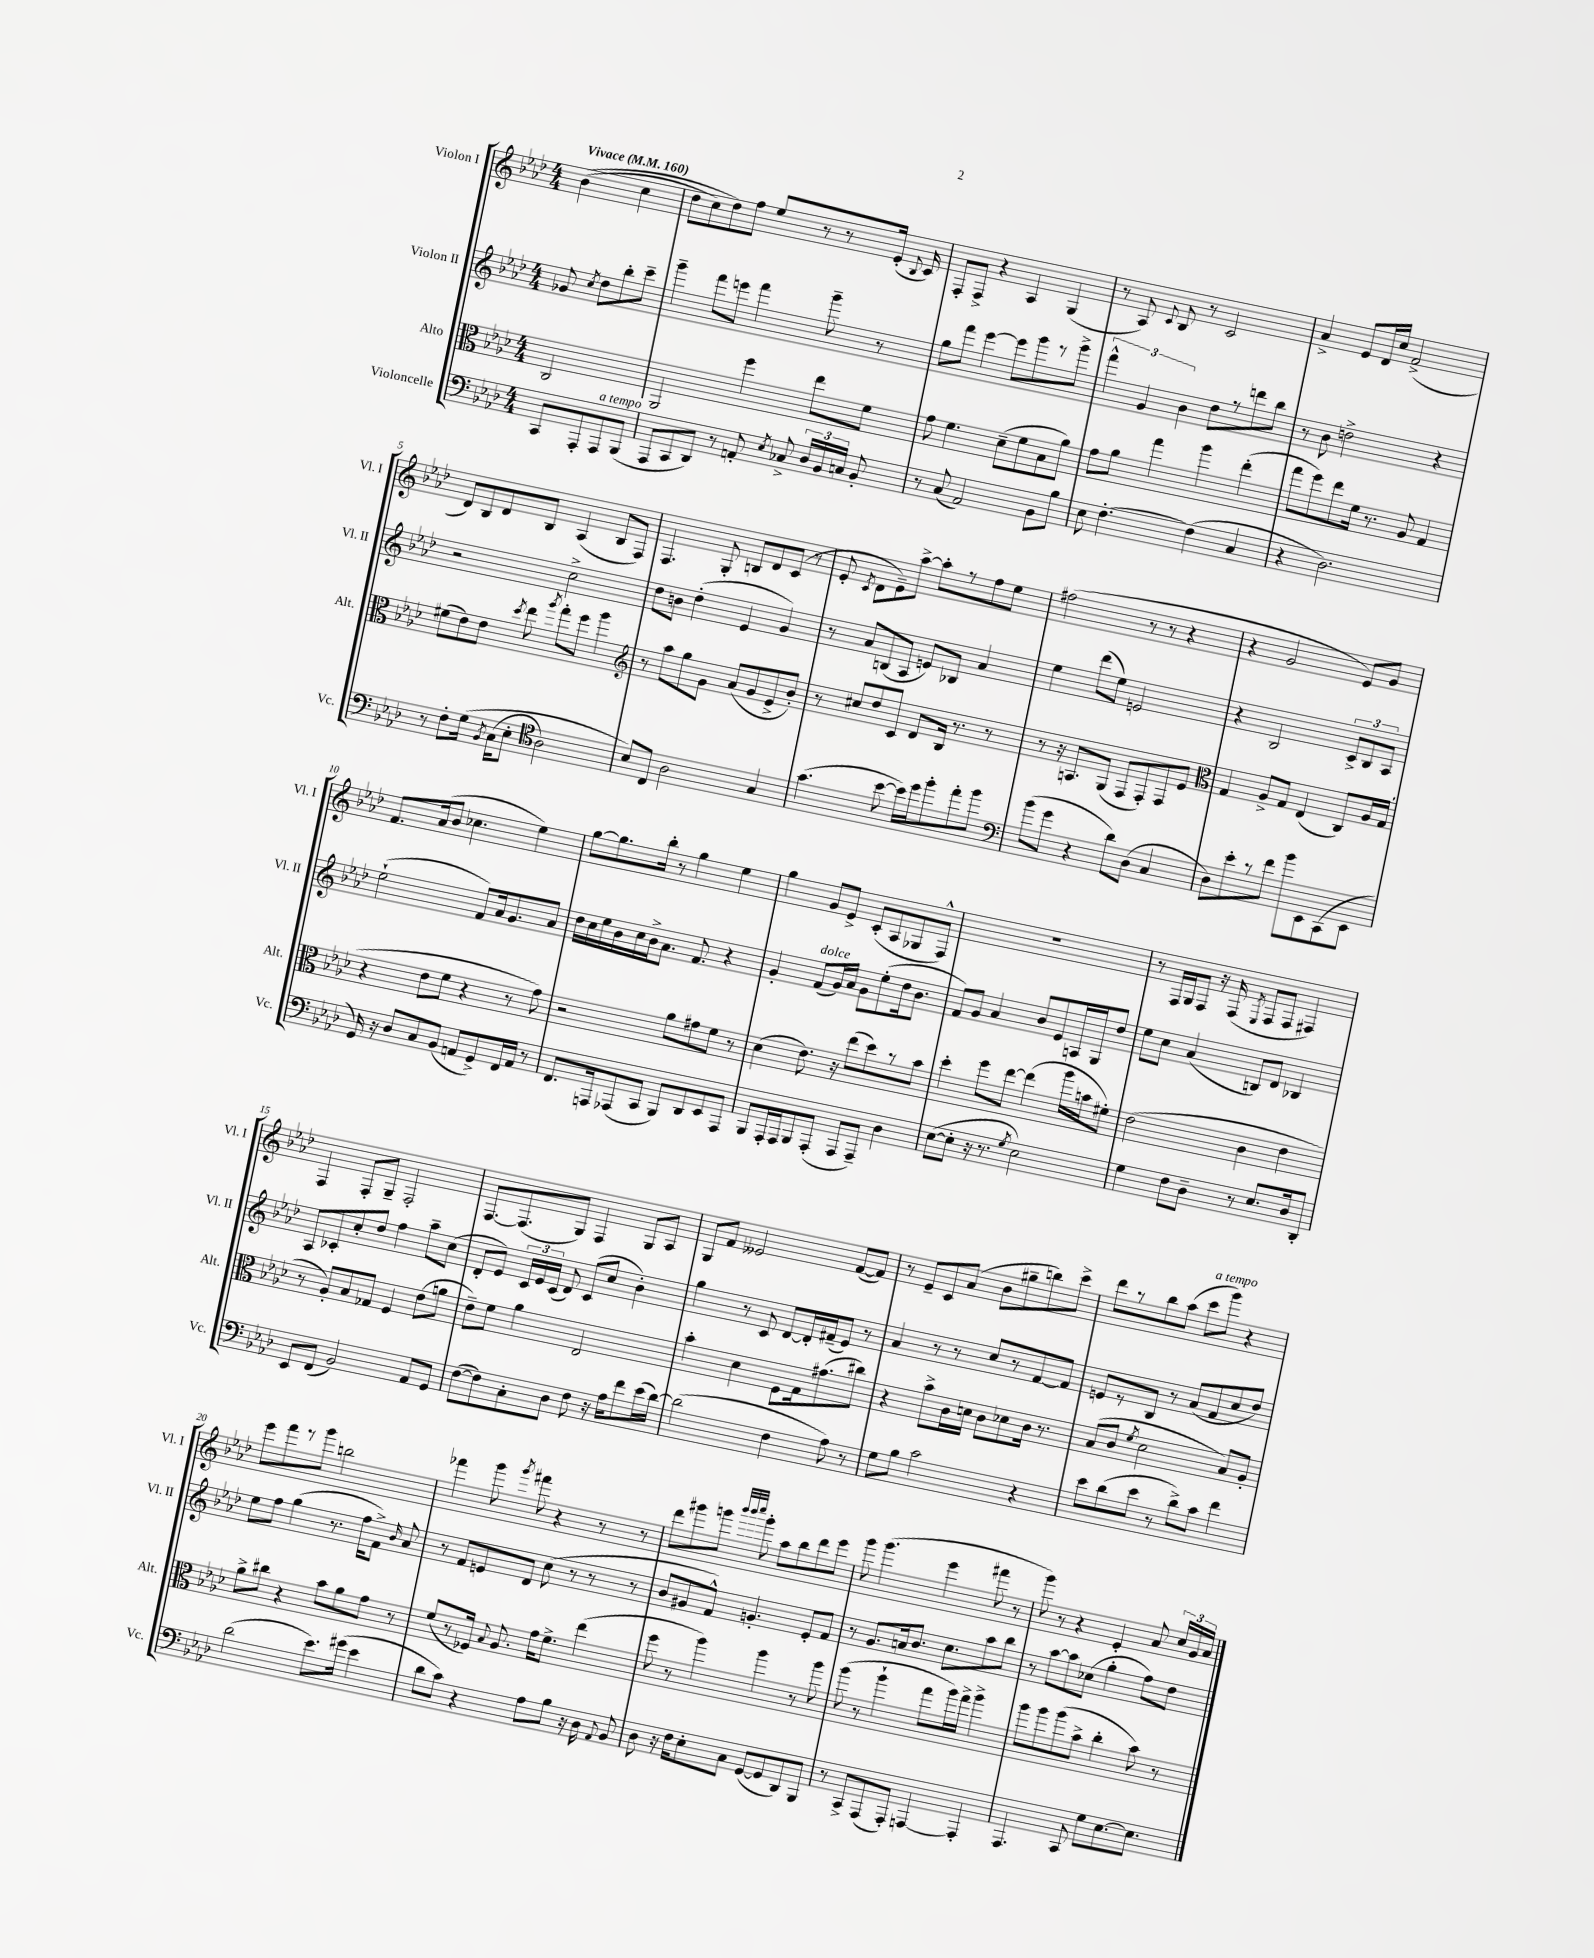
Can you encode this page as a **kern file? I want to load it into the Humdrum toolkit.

**kern	**kern	**kern	**kern
*part4	*part3	*part2	*part1
*staff4	*staff3	*staff2	*staff1
*I"Violoncelle	*I"Alto	*I"Violon II	*I"Violon I
*I'Vc.	*I'Alt.	*I'Vl. II	*I'Vl. I
*clefF4	*clefC3	*clefG2	*clefG2
*k[b-e-a-d-]	*k[b-e-a-d-]	*k[b-e-a-d-]	*k[b-e-a-d-]
*M4/4	*M4/4	*M4/4	*M4/4
*MM160	*MM160	*MM160	*MM160
=	=	=	=
!	!	!	!LO:TX:a:B:t=Vivace
8CC/L	2C/	8g-X/	((4b-\
.	.	8qcc/	.
8AAA-'/	.	8dd-\L	.
!LO:TX:a:i:t=a tempo	!	!	!
8AAA-/	.	8bb-'\	4cc\
(8BBB-/J	.	8ccc~\J	.
=1	=1	=1	=1
8AAA-/L	2AA-/	4ggg~\	8dd-\L
8CC/	.	.	8cc\)
8DD-/J)	.	8fff\L	8dd-\)
8r	.	8eeen\J	8ff\J
8AAn'/	4ff\	4fff\	8ee-/L
8qE-/	.	.	.
8C-X^/	.	.	8r
24D-/LL	8ee-\L	8ggg~\	8r
24BB-/	.	.	.
24Cn/JJ	.	.	.
8BB-'/	8f\J	8r	(16e-'/Jk
.	.	.	8qqB-/
.	.	.	16c/)
=2	=2	=2	=2
8r	8g\	8gg\L	8F'/L
(8C/	4.f\	8fff\J	8F^/J
2AA-/)	.	[4eee-\	4r
.	(8d-~\L	8eee-\L]	4A-/
.	8f\	8ggg\	.
8BB-\L	8B-\	8r	(4G/
8B-\J	8a-\J)	8ggg^\J	.
=3	=3	=3	=3
8E-\	8g\L	6fff^^\	8r
[4.F'\	8a-\J	.	8A-/)
.	.	6g/	.
.	.	.	8qqc/
.	4gg\	.	8B-/
.	.	6b-\	.
.	.	.	8r
(4F\]	4aa-\	8dd-\L	2c/
.	.	8r	.
4C/	(4ee-'\	8dddn\	.
.	.	8bb-\J	.
=4	=4	=4	=4
4r	8gg\L	8r	4a-^/
.	8ff\)	8b-\	.
2.D-\)	8ee-\	2ddn^\	8e-/L
.	16f\Jk	.	16d-/L
.	8.r	.	16cc/JJ
.	.	.	(2f^/
.	8A-/	.	.
.	4G/	4r	.
!!LO:LB:g=z
=5	=5	=5	=5
8r	(8f#X\L	2r	8d-/L)
8F'\L	8e-\)	.	8B-/
(16G\Jk	8e-\J	.	8d-/
8qBB-/	.	.	.
(16C\KL	.	.	.
.	8qdd-/	.	.
8E-'\J	8ee-\	.	8B-/J
*clefC4	*	*	*
.	8qaa-/	.	.
2A-\)	8gg'\L	2cc^\	(4A-/
.	8ff\J	.	.
.	4aa-\	.	8B-/L
.	.	.	8F/J)
=6	=6	=6	=6
*	*clefG2	*	*
8B-/L)	8r	8dd-\L	4.F/
8C/J	8aa-\L	8bn\J	.
2A-\	8gg\	(4dd-'\	.
.	8g\J	.	8G'/
.	(8a-/L	4e-/	8Bn/L
.	8g/	.	8d-/
4G/	8e-^/	4g/)	(8c/J
.	8b-'/J)	.	8r
=7	=7	=7	=7
(4.g\	8r	8r	8e-'/
.	.	.	8qc/
.	8cc#X/L	8a-/L	8d-\L
.	8dd-/	(8Bn/	8e-~\)
[8b-\	8c/J	8A-/J	[8aa-^\J
16b-\LL])	8d-/L	8en/L)	8aa-'\L]
16dd-\J	.	.	.
8ff'\	16B-/Jk	8B-X/J	8r
.	8.r	.	.
8ee-'\	.	4a-/	8ff\
8ff\J	8r	.	8ee-\J
=8	=8	=8	=8
*clefF4	*	*	*
(8b-\L	8r	4ee-\	(2ff#X\
8g\J	16r	.	.
.	8.An/L	.	.
4r	.	(8ddd-\L	.
.	(8G/J	8ee-\J)	.
8d-\L)	8F/L	2en/	8r
(8D-\J	8F'/)	.	8r
4C/	8F/	.	4r
.	8e-/J	.	.
=9	=9	=9	=9
*	*clefC3	*	*
8D-\L)	4G/	4r	4r
8e-'\	.	.	.
8r	8A-^/L	2B-/	2g/
8f\J	8G/J	.	.
8b-\L	(4E-/	.	.
8EE-\	.	.	.
(8CC\	8C/L)	12c^/L	8e-/L)
.	.	12B-/	.
8EE-\J	16A-/L	.	8g/J
.	.	12A-/J	.
.	(16G/JJ	.	.
!!LO:LB:g=z
=10	=10	=10	=10
16GG/)	4r	(2ee-`\	8.f/L
16r	.	.	.
8D-/L	.	.	.
.	.	.	(16a-/k
8C/	8e-\L	.	8b-/J
(8BB-/J	8f\J	.	4.cc-X\
8AAn/L	4r	8f/L)	.
8GG^/)	.	16a-/k	.
.	.	8.g/	.
16FF/L	8r	.	4ee-\)
16AA/JJ	.	.	.
8r	8g\)	8a-/J	.
=11	=11	=11	=11
8.FF/L	2r	16dd-\LL	[8gg\L
.	.	16cc\	.
.	.	16ee-\	8.gg\]
16AAAn/k	.	16b-\	.
(8AAA-X/	.	16cc\	.
.	.	16b-^\J	16bb-'\Jk
8CC/J	.	8.a-\J	8r
8BBB-/L)	8a-\L	.	4gg\
.	.	8.f/	.
8DD-/	8g#X\	.	.
8EE-/	8f\J	4r	4ee-\
8AAA-/J	8r	.	.
=12	=12	=12	=12
8BBB-/L	(4d-\	4g'/	4gg\
16AAA-'/L	.	.	.
16AAA-/J	.	.	.
!	!	!LO:TX:a:i:t=dolce	!
8BBB-/	8.e-\)	(8f/L	8g/L
(8AAA-'/J	.	16g/L)	8e-^/J
.	16r	16a-/JJ	.
8AAA-/L	(8ee-\L	8g\L	(8c'/L
8AAA-~/J)	8dd-\)	(8ee-'\	8A-/
4D-\	8r	16dd-\k	8G-X/
.	.	8.b-\J	.
.	8b-\J	.	8F^^/J)
=13	=13	=13	=13
([8E-\L	4dd-'\	8f/L)	1r
8E-'\J]	.	8g/J	.
16r	8ff\L	4a-/	.
8.r	.	.	.
.	[8ee-\J	.	.
8qG/	.	.	.
2E-\)	(4ee-\]	8b-/L	.
.	.	8e-/	.
.	16aa-\LL	16An/L	.
.	16bn\J	16G/J	.
.	8f#X'\J)	8dd-/J	.
=14	=14	=14	=14
4G\	(2e-\	8ee-\L	8r
.	.	8cc\J	16F/LL
.	.	.	16G/J
8F\L	.	(4a-/	8F/J
8D-~\J	.	.	16r
.	.	.	(16F/
.	.	.	8qE-/
8r	4c\	8Bn/L)	8F/L
8.E-/L	.	8d-/J	8F/J
.	4e-\	4B-X/	4F#X/)
16D-/k	.	.	.
8DD-'/J	.	.	.
!!LO:LB:g=z
=15	=15	=15	=15
8EE-/L	8r	8A-/L	4F/
(8FF/J	8A-'/L)	8c-X'/	.
2BB-/)	8B-/	8cc'/	8F'/L
.	8G-X/J	8dd-/J	8G~/J
.	4F/	4ff\	2F'/
8AA-/L	(8e-\L	8aa-~\L	.
8GG/J	8an\J	(8cc\J	.
=16	=16	=16	=16
([8F\L	8e-~\L)	8d-'/L	[8.F/L
8F\])	8f\J	8e-/J)	.
.	.	.	(8.F/]
8C'\	4a-\	24c/LL	.
.	.	24e-/	.
.	.	(24c/JJ	.
8D-\J	.	8d-/)	8G/J)
8F\	2E-/	(8c/L	4F/
16r	.	8cc/J	.
16A-\KL	.	.	.
8f\	.	4b-'\)	8G/L
(16e-\L	.	.	8A-/J
[16d-\JJ)	.	.	.
=17	=17	=17	=17
(2d-\]	4b-'\	4gg\	8G/L
.	.	.	8f/J
.	4d-\	8r	2e--X/
.	.	8c/	.
4F\	8F\L	[8d-/L	.
.	16G\k	16d-'/L]	.
.	(8.g#X\	(16f#X~/J	.
8A-\)	.	8e-/J)	([8f/L
8r	8cc#X\J)	8r	8f/J])
=18	=18	=18	=18
8G\L	4r	4a-/	8r
8B-\J	.	.	8e-~/L
2c\	8b-^\L	8r	8c/
.	16c\L	8r	(8a-/J
.	16dn\JJ	.	.
.	8c\L	8cc/L	8b-\L
.	8d-X\	8r	8gg#X~\
4r	16c\Jk	[8f/	8bbn\)
.	8.r	.	.
.	.	8f/J]	8ccc^\J
=19	=19	=19	=19
8e-\L	(8B-/L	8en/L	8ddd-\L
(8d-\	8c/J	8r	8r
.	8qf/	.	.
8e-\J	2d-\	8B-/J	8bb-\
8r	.	8r	(8aa-\J
!	!	!	!LO:TX:a:i:t=a tempo
8d-^\L)	.	(8a-/L	8ccc\L
8c\J	.	8f/	8ggg\J)
4f\	8B-/L)	8cc/	4r
.	8A-'/J	8dd-/J)	.
!!LO:LB:g=z
=20	=20	=20	=20
(2d-\	8a-^\L	8ee-\L	8eee-\L
.	8cc#X\J	8ff\J	8fff\
.	4r	(4gg\	8r
.	.	.	8ggg\J
8.e-\L)	8b-\L	8.r	2bbn\
.	8a-\	.	.
(16g#X\Jk	.	16ff\KL	.
4e-\	8g\J	8f^\J)	.
.	.	16qqb-/	.
.	8r	8a-/	.
=21	=21	=21	=21
8d-\L	(8f/L	8r	4fff-X\
8c\J)	8r	8f/L	.
4r	16F-X/Jk)	8en/	8ggg\
.	8qqB-/	.	.
.	8.A-/	.	.
.	.	.	8qggg/
.	.	8d-/J	8fff#X\
8A-\L	16g\KL	(8cc\	4r
.	8.f^\J	.	.
8B-\J	.	8r	.
16r	(4ee-\	8r	8r
16D-\	.	.	.
8qqAA-/	.	.	.
8BB-/	.	8r	8r
=22	=22	=22	=22
8D-\	8ff\	8b-/L	8ddd-\L
16r	8r	8g#X/	8ggg#X\
16F\KL	.	.	.
8E-'\	4aa-\)	8f^^/J)	8gggn\J
.	.	.	32qqbbb-/LLL
.	.	.	32qqbbb-/
.	.	.	32qqcccc/JJJ
8C\J	.	4.gn'/	8ggg'\
([8GG/L	4aa-\	.	8aa-\L
8GG/]	.	.	8bb-\
8DD-/)	8r	8e-'/L	8ddd-\
8BBB-/J	8aa-\	8f/J	8eee-\J
=23	=23	=23	=23
8r	(8aa-\	8r	8ggg\
8CC^/L	8r	8.g/L	(4.ggg\
(8AAA-/	4aa-`\	.	.
.	.	16an/k	.
8AAA-'/J)	.	8.b-/J	.
[4AAAn/	8gg\L	.	4eee-\
.	.	8.cc\L	.
.	16aa-\L)	.	.
.	16gg^\JJ	.	.
4AAA'/]	4aa-^\	8aa-\	8fff#X\
.	.	8bb-\J	8r
=24	=24	=24	=24
4.AAA-/	8aa-\L	8r	8ggg\)
.	8aa-\	[8aa-\L	8r
.	(8aa-\	8aa-\]	4r
8CC/	8b-^\J	(8cc-X\J	.
8G\L	4cc'\	4gg'\	4e-'/
[8.E-\	.	.	.
.	8b-\)	8ff\L)	8a-/
8.E-\J]	.	.	.
.	8r	8dd-\J	24cc/LL
.	.	.	24g/
.	.	.	24a-/JJ
==	==	==	==
*-	*-	*-	*-
